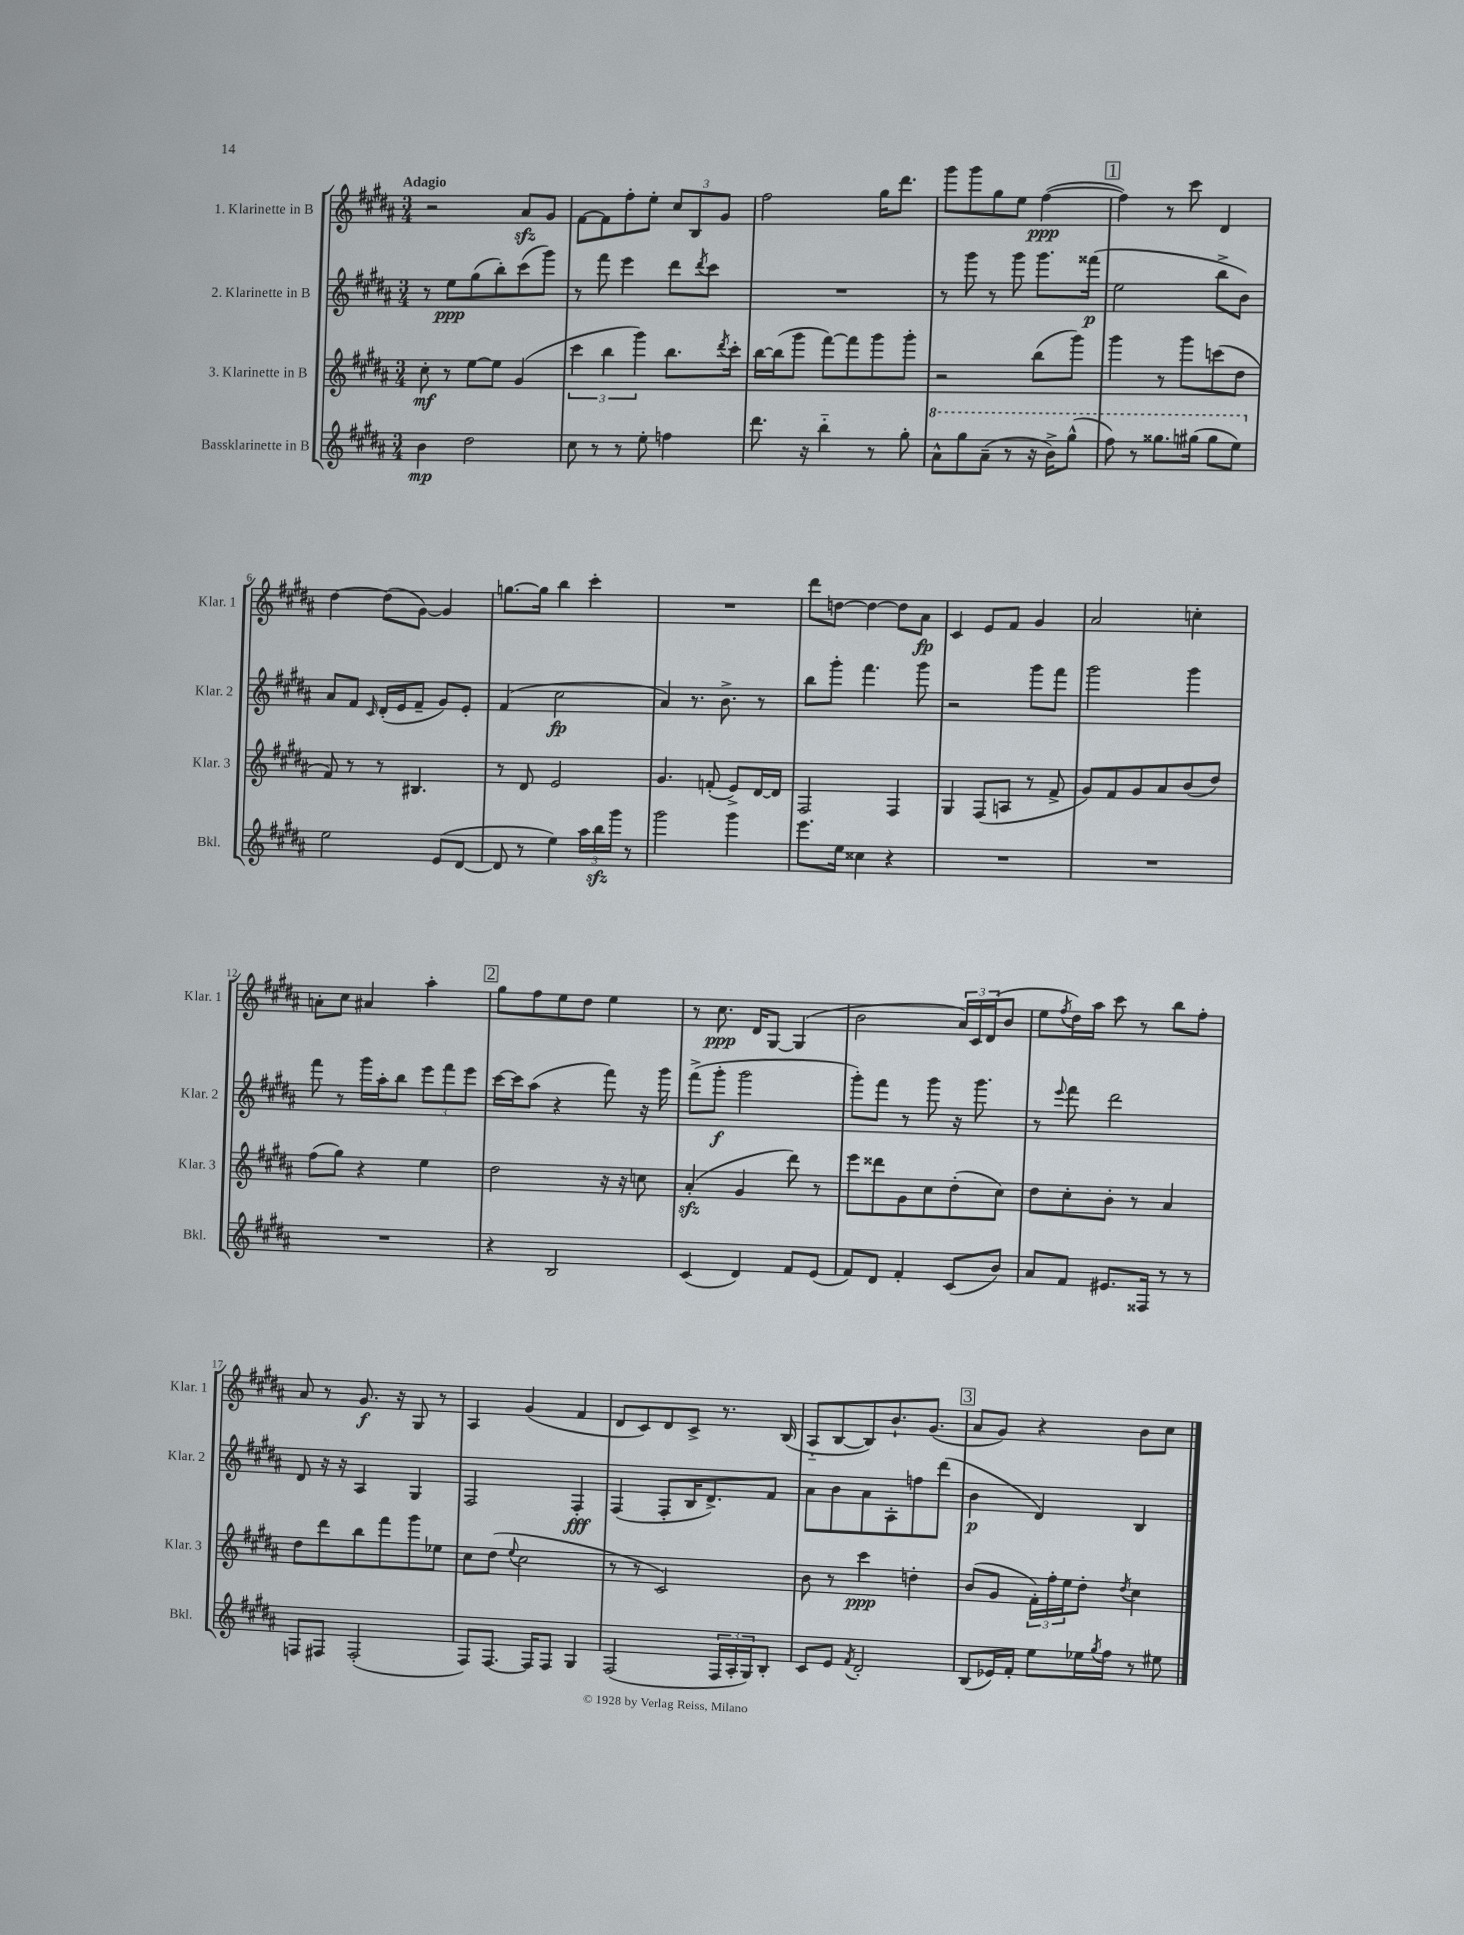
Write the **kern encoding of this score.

**kern	**dynam	**kern	**dynam	**kern	**dynam	**kern	**dynam
*part4	*part4	*part3	*part3	*part2	*part2	*part1	*part1
*staff4	*staff4	*staff3	*staff3	*staff2	*staff2	*staff1	*staff1
*I"Bassklarinette in B	*	*I"3. Klarinette in B	*	*I"2. Klarinette in B	*	*I"1. Klarinette in B	*
*I'Bkl.	*	*I'Klar. 3	*	*I'Klar. 2	*	*I'Klar. 1	*
*clefG2	*	*clefG2	*	*clefG2	*	*clefG2	*
*k[f#c#g#d#a#]	*	*k[f#c#g#d#a#]	*	*k[f#c#g#d#a#]	*	*k[f#c#g#d#a#]	*
*M3/4	*	*M3/4	*	*M3/4	*	*M3/4	*
=1	=1	=1	=1	=1	=1	=1	=1
!	!	!	!	!	!	!LO:TX:a:B:t=Adagio	!
4b\	mp	8cc#'\	mf	8r	.	2r	.
.	.	8r	.	8ee\L	ppp	.	.
2dd#\	.	[8ee\L	.	(8gg#\	.	.	.
.	.	8ee\J]	.	8bb'\)	.	.	.
.	.	(4g#/	.	(8ccc#\	.	8a#zz/L	.
.	.	.	.	8ggg#\J)	.	8g#/J	.
=2	=2	=2	=2	=2	=2	=2	=2
8cc#\	.	6ccc#\	.	8r	.	[8f#\L	.
8r	.	.	.	8fff#\	.	8f#\]	.
.	.	6bb\	.	.	.	.	.
8r	.	.	.	4eee\	.	8ff#'\	.
.	.	6ggg#\)	.	.	.	.	.
8ee'\	.	.	.	.	.	8ee'\J	.
4ffn\	.	8.bb\L	.	8ddd#\L	.	12cc#/L	.
.	.	.	.	.	.	12B/	.
.	.	.	.	8qddd#/	.	.	.
.	.	.	.	8ccc#\J	.	.	.
.	.	.	.	.	.	12g#/J	.
.	.	8qddd#/	.	.	.	.	.
.	.	16ccc#'\Jk	.	.	.	.	.
=3	=3	=3	=3	=3	=3	=3	=3
8.ddd#\	.	[16bb\LL	.	2.r	.	2ff#\	.
.	.	(16bb\J]	.	.	.	.	.
.	.	8ggg#\J	.	.	.	.	.
16r	.	.	.	.	.	.	.
4bb\	.	[8fff#\L)	.	.	.	.	.
.	.	8fff#\]	.	.	.	.	.
8r	.	8ggg#\	.	.	.	16gg#\KL	.
.	.	.	.	.	.	8.ddd#\J	.
8gg#'\	.	8ggg#'\J	.	.	.	.	.
=4	=4	=4	=4	=4	=4	=4	=4
*8va	*	*	*	*	*	*	*
8aa#^^\L	.	2r	.	8r	.	8ggg#\L	.
8ggg#\	.	.	.	8ggg#\	.	8ggg#\	.
(8aa#~\J	.	.	.	8r	.	8gg#\	.
8r	.	.	.	8ggg#\	.	8ee\J	.
16r	.	(8bb\L	.	8.ggg#\L	.	([4ff#\	ppp
16bb^\KL)	.	.	.	.	.	.	.
(8ggg#^^\J	.	8ggg#\J)	.	.	.	.	.
.	.	.	.	(16fff##X\Jk	p	.	.
!!LO:REH:place=s1:t=1
=5	=5	=5	=5	=5	=5	=5	=5
8fff#\)	.	4ggg#\	.	2ee\	.	4ff#\])	.
8r	.	.	.	.	.	.	.
8.ggg##X\L	.	8r	.	.	.	8r	.
.	.	8ggg#\L	.	.	.	8ccc#\	.
(16ggg#X\Jk	.	.	.	.	.	.	.
8ggg#\L	.	(8cccn\	.	8bb^\L	.	4d#/	.
8eee\J)	.	8dd#\J	.	8b\J)	.	.	.
!!LO:LB:g=z
=6	=6	=6	=6	=6	=6	=6	=6
*X8va	*	*	*	*	*	*	*
2ee\	.	8f#/)	.	8a#/L	.	[4dd#\	.
.	.	8r	.	8f#/J	.	.	.
.	.	.	.	16qqc#/	.	.	.
.	.	8r	.	(16d#'/LL	.	(8dd#\L]	.
.	.	.	.	16e/J	.	.	.
.	.	4.B#X/	.	8f#~/J	.	[8g#\J)	.
(8e/L	.	.	.	8g#/L)	.	4g#/]	.
[8d#/J	.	.	.	8e'/J	.	.	.
=7	=7	=7	=7	=7	=7	=7	=7
8d#/]	.	8r	.	(4f#/	.	[8.ggn\L	.
8r	.	8d#/	.	.	.	.	.
.	.	.	.	.	.	16gg\Jk]	.
4ee\)	.	2e/	.	2cc#\	fp	4bb\	.
24aa#\LL	.	.	.	.	.	4ccc#'\	.
24bbzz\	.	.	.	.	.	.	.
24ggg#\JJ	.	.	.	.	.	.	.
8r	.	.	.	.	.	.	.
=8	=8	=8	=8	=8	=8	=8	=8
2ggg#\	.	4.g#/	.	4a#/)	.	2.r	.
.	.	.	.	8.r	.	.	.
.	.	(8fn'/	.	.	.	.	.
.	.	.	.	8.b^\	.	.	.
4ggg#\	.	8e^/L)	.	.	.	.	.
.	.	[16d#/L	.	8r	.	.	.
.	.	16d#/JJ]	.	.	.	.	.
=9	=9	=9	=9	=9	=9	=9	=9
8.eee\L	.	2F#/	.	8bb\L	.	8ddd#\L	.
.	.	.	.	8ggg#'\J	.	[8ddn\J	.
16ee\Jk	.	.	.	.	.	.	.
4cc##X\	.	.	.	4.fff#\	.	4dd\_	.
4r	.	4F#/	.	.	.	8dd\L]	.
.	.	.	.	8ggg#\	.	8a#\J	fp
=10	=10	=10	=10	=10	=10	=10	=10
2.r	.	4G#/	.	2r	.	4c#/	.
.	.	(8F#/L	.	.	.	8e/L	.
.	.	8An/J	.	.	.	8f#/J	.
.	.	8r	.	8ggg#\L	.	4g#/	.
.	.	8f#^/	.	8fff#\J	.	.	.
=11	=11	=11	=11	=11	=11	=11	=11
2.r	.	8g#/L)	.	2ggg#\	.	2a#/	.
.	.	8f#/	.	.	.	.	.
.	.	8g#/	.	.	.	.	.
.	.	8a#/	.	.	.	.	.
.	.	(8b/	.	4ggg#\	.	4ccn'\	.
.	.	8dd#/J)	.	.	.	.	.
!!LO:LB:g=z
=12	=12	=12	=12	=12	=12	=12	=12
2.r	.	(8ff#\L	.	8fff#\	.	8an'\L	.
.	.	8gg#\J)	.	8r	.	8cc#\J	.
.	.	4r	.	16ggg#\LL	.	4a#X/	.
.	.	.	.	16aa#'\J	.	.	.
.	.	.	.	8bb\J	.	.	.
.	.	4ee\	.	12eee\L	.	4aa#'\	.
.	.	.	.	12fff#\	.	.	.
.	.	.	.	12eee\J	.	.	.
!!LO:REH:place=s1:t=2
=13	=13	=13	=13	=13	=13	=13	=13
4r	.	2dd#\	.	[16ccc#\LL	.	8gg#\L	.
.	.	.	.	16ccc#\J]	.	.	.
.	.	.	.	(8aa#\J	.	8ff#\	.
2B/	.	.	.	4r	.	8ee\	.
.	.	.	.	.	.	8dd#\J	.
.	.	16r	.	8fff#\)	.	4ee\	.
.	.	16r	.	.	.	.	.
.	.	8ccn\	.	16r	.	.	.
.	.	.	.	16ggg#\	.	.	.
=14	=14	=14	=14	=14	=14	=14	=14
(4c#/	.	(4a#zz'/	.	(8fff#^\L	.	8r	.
.	.	.	.	8ggg#'\J	f	8.cc#\	ppp
4d#/)	.	4g#/	.	2ggg#\	.	.	.
.	.	.	.	.	.	16d#/KL	.
.	.	.	.	.	.	[8G#/J	.
8f#/L	.	8ddd#\)	.	.	.	(4G#/]	.
(8e/J	.	8r	.	.	.	.	.
=15	=15	=15	=15	=15	=15	=15	=15
8f#/L)	.	8eee\L	.	8ggg#'\L)	.	2b\	.
8d#/J	.	8ddd##X\	.	8fff#\J	.	.	.
4f#'/	.	8g#\	.	8r	.	.	.
.	.	8cc#\	.	8ggg#\	.	.	.
(8c#/L	.	(8dd#'\	.	16r	.	24a#/LL)	.
.	.	.	.	.	.	24c#/	.
.	.	.	.	8.ggg#\	.	.	.
.	.	.	.	.	.	(24d#/J	.
8b/J)	.	8cc#\J)	.	.	.	8b/J	.
=16	=16	=16	=16	=16	=16	=16	=16
8a#/L	.	8dd#\L	.	8r	.	8ee\L	.
.	.	.	.	8qqeee/	.	8qff#/	.
8f#/J	.	8cc#'\	.	8fff#\	.	16dd#\L)	.
.	.	.	.	.	.	16aa#\JJ	.
8.e#X/L	.	8b'\J	.	2ddd#\	.	8ccc#\	.
.	.	8r	.	.	.	8r	.
16F##X/Jk	.	.	.	.	.	.	.
8r	.	4a#/	.	.	.	8bb\L	.
8r	.	.	.	.	.	8ff#'\J	.
!!LO:LB:g=z
=17	=17	=17	=17	=17	=17	=17	=17
8Fn/L	.	8dd#\L	.	8d#/	.	8a#/	.
8F#X/J	.	8ddd#\	.	16r	.	8r	.
.	.	.	.	16r	.	.	.
(2F#'/	.	8bb\	.	4A#/	.	8.g#/	f
.	.	8fff#\	.	.	.	.	.
.	.	.	.	.	.	16r	.
.	.	8ggg#\	.	4G#/	.	8G#/	.
.	.	8ee-X\J	.	.	.	8r	.
=18	=18	=18	=18	=18	=18	=18	=18
8F#/L)	.	8cc#\L	.	2F#/	.	4A#/	.
[8.F#/J	.	(8dd#\J	.	.	.	.	.
.	.	8qqee/	.	.	.	.	.
.	.	2cc#\	.	.	.	(4g#/	.
16F#/KL]	.	.	.	.	.	.	.
8F#/J	.	.	.	.	.	.	.
4G#/	.	.	.	4F#'/	fff	4f#/	.
=19	=19	=19	=19	=19	=19	=19	=19
(2F#/	.	8r	.	(4F#/	.	8d#/L	.
.	.	8r	.	.	.	8c#/)	.
.	.	2c#/)	.	8F#'/L	.	8d#/	.
.	.	.	.	16B/K	.	8c#^/J	.
.	.	.	.	8.d#^/)	.	.	.
24F#/LL	.	.	.	.	.	8.r	.
24A#'/	.	.	.	.	.	.	.
24G#/J)	.	.	.	.	.	.	.
8B'/J	.	.	.	8f#/J	.	.	.
.	.	.	.	.	.	(16B/	.
=20	=20	=20	=20	=20	=20	=20	=20
8c#/L	.	8b\	.	8a#\L	.	8A#/L	.
8e/J	.	8r	.	8b\	.	[8B/	.
8qf#/	.	.	.	.	.	.	.
2d#'/	.	4ccc#\	ppp	8a#\	.	8B/])	.
.	.	.	.	8A#'\	.	8.b`/	.
.	.	4ddn'\	.	8ffn\	.	.	.
.	.	.	.	.	.	(8.g#/J	.
.	.	.	.	(8ddd#\J	.	.	.
!!LO:REH:place=s1:t=3
=21	=21	=21	=21	=21	=21	=21	=21
(8B/L	.	(8b/L	.	4b\	p	8a#/L	.
16e-X/L)	.	8g#/J	.	.	.	8g#/J)	.
16f#'/JJ	.	.	.	.	.	.	.
8ee\L	.	24f#'\LL)	.	4d#/)	.	4r	.
.	.	24ff#'\	.	.	.	.	.
.	.	24ee\J	.	.	.	.	.
16ee-X\L	.	8dd#'\J	.	.	.	.	.
8qgg#/	.	.	.	.	.	.	.
16ff#\JJ	.	.	.	.	.	.	.
.	.	8qdd#/	.	.	.	.	.
8r	.	4cc#\	.	4B/	.	8b\L	.
8ee#X\	.	.	.	.	.	8cc#\J	.
==	==	==	==	==	==	==	==
*-	*-	*-	*-	*-	*-	*-	*-
